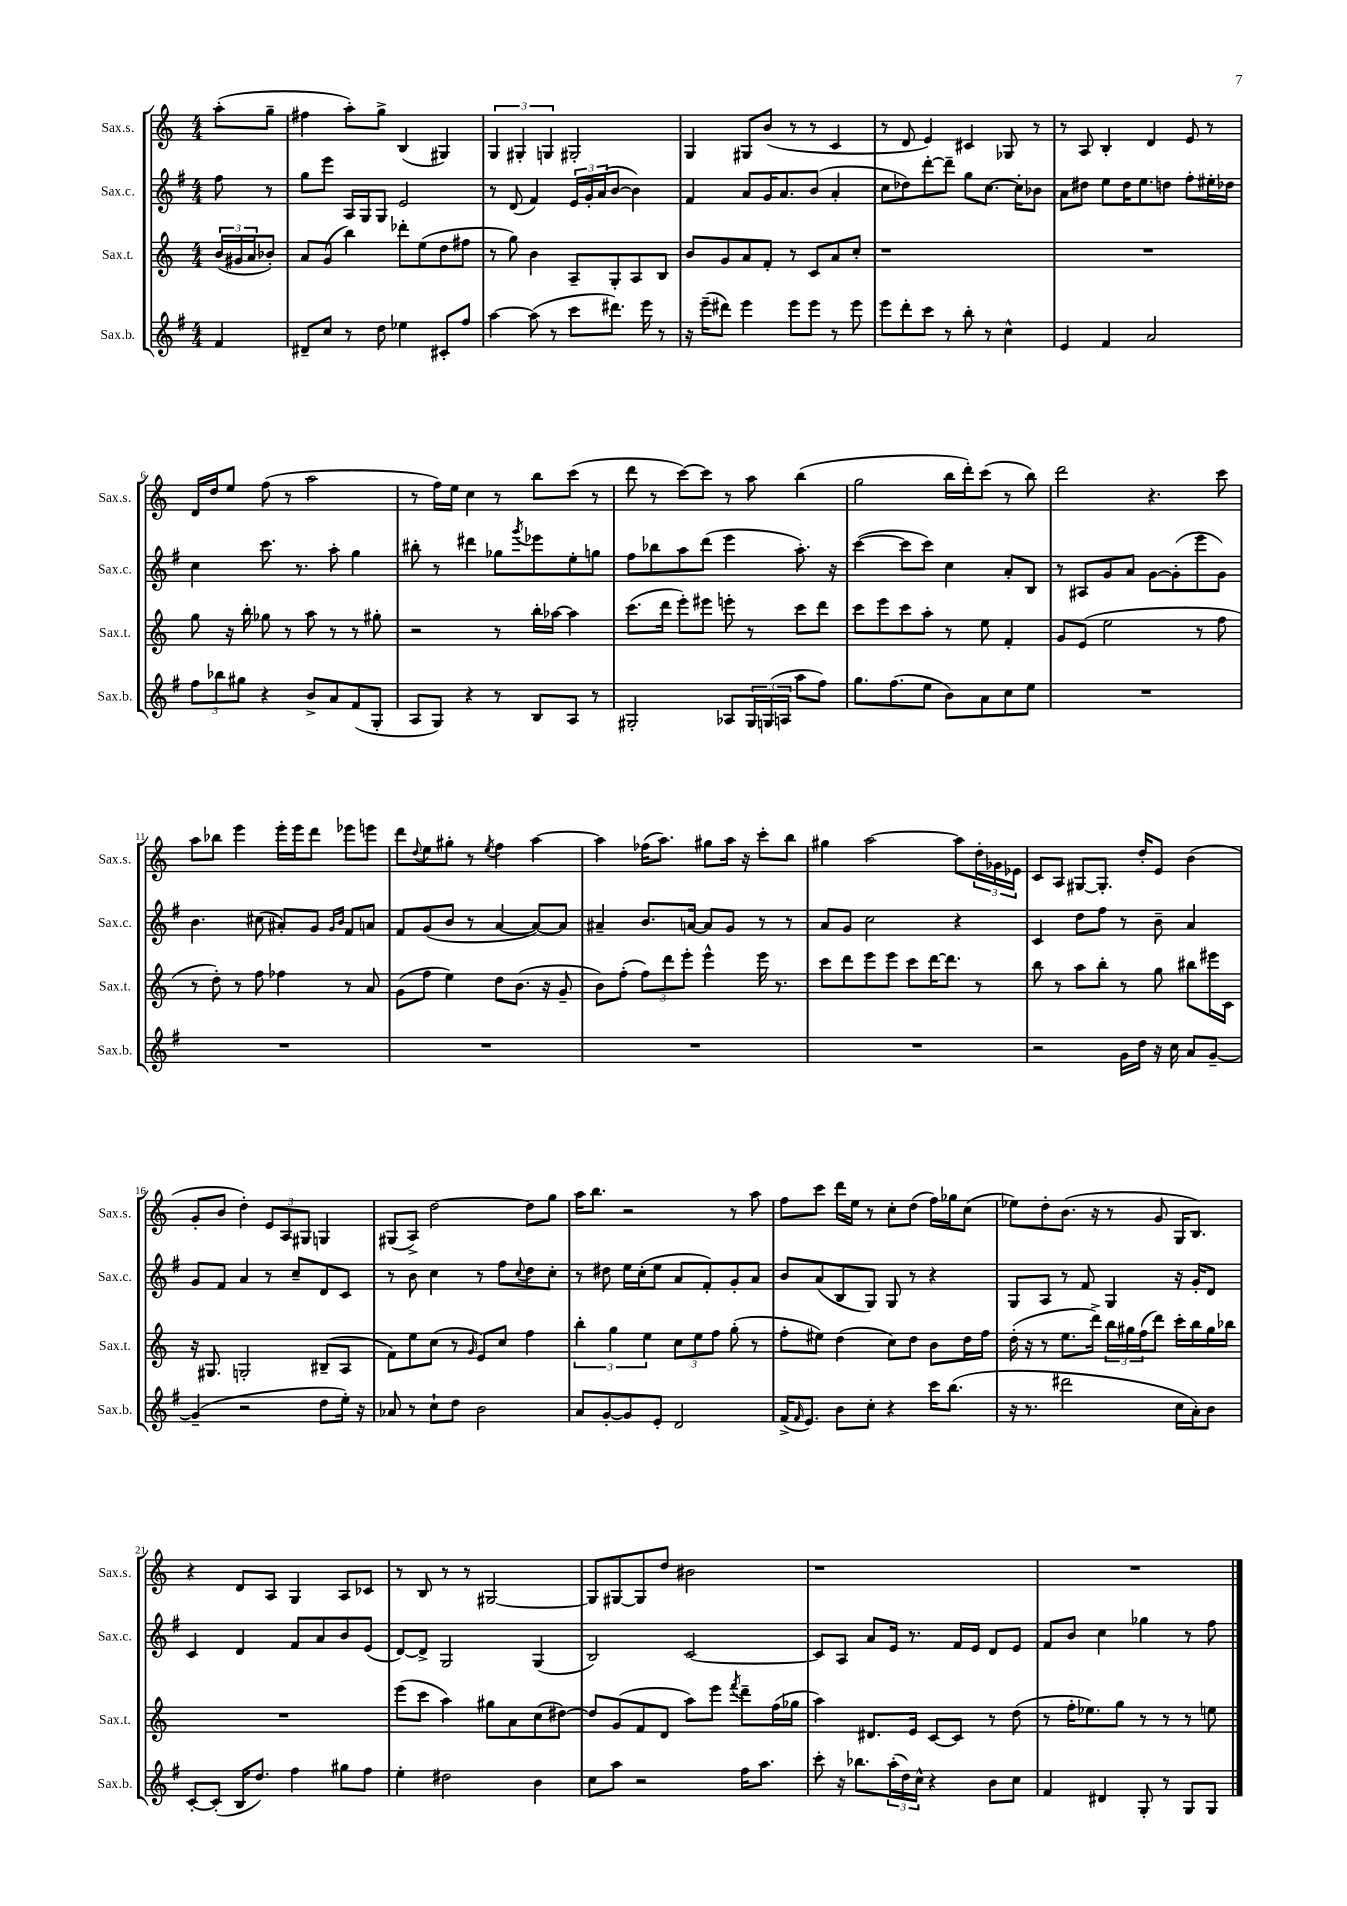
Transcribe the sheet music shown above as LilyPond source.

<<
\new StaffGroup <<
\new Staff = "s0" \with { instrumentName = "Sax.s." shortInstrumentName = "Sax.s." } {
    \clef treble \key c \major \numericTimeSignature \time 4/4 \partial 4
    a''8-.( g''8-- |
    fis''4 a''8-.) g''8-> b4( gis4) |
    \tuplet 3/2 { g4 gis4-. g4 } gis2-. |
    g4 gis8 b'8( r8 r8 c'4 |
    r8 d'8 e'4) cis'4 ges8 r8 |
    r8 a8 b4-. d'4 e'8 r8 |
    d'16 d''16 e''8 f''8( r8 a''2 |
    r8 f''16) e''16 c''4 r8 b''8 c'''8( r8 |
    d'''8 r8 c'''8~) c'''8 r8 a''8 b''4( |
    g''2 b''16 d'''16-.) c'''8( r8 b''8) |
    d'''2 r4. c'''8 |
    a''8 bes''8 e'''4 e'''16-. e'''16 d'''8 ees'''8 e'''8 |
    d'''8 \appoggiatura { d''8 } e''8 gis''8-. r8 \acciaccatura { e''8 } f''4 a''4~ |
    a''4 fes''16( a''8.) gis''8 a''16 r16 c'''8-. b''8 |
    gis''4 a''2~ a''8 \tuplet 3/2 { d''16-. ges'16 ees'16 } |
    c'8 a8 gis8~ gis8.-. d''16-. e'8 b'4( |
    g'8-. b'8 d''4-.) \tuplet 3/2 { e'8 a8 gis8 } g4 |
    gis8( a8->) d''2~ d''8 g''8 |
    a''16 b''8. r2 r8 a''8 |
    f''8 c'''8 d'''16 e''16 r8 c''8-. d''8( f''16) ges''16 c''8( |
    ees''8) d''8-. b'8.( r16 r8 g'8 g16 b8.) |
    r4 d'8 a8 g4 a8 ces'8 |
    r8 b8 r8 r8 gis2~ |
    gis8 gis8~ gis8 d''8 bis'2 |
    r1 |
    R1 \bar "|." |
}
\new Staff = "s1" \with { instrumentName = "Sax.c." shortInstrumentName = "Sax.c." } {
    \clef treble \key g \major \numericTimeSignature \time 4/4 \partial 4
    fis''8 r8 |
    g''8 e'''8 a16 g16 g8 e'2 |
    r8 d'8( fis'4) \tuplet 3/2 { e'16 g'16-. a'16( } b'8~ b'4) |
    fis'4 a'8 g'16 a'8. b'8( a'4-. |
    c''8 des''8) d'''8~-. d'''8-- g''8 c''8.~ c''16-. bes'8 |
    a'8 dis''8 e''8 dis''16 e''8. d''8 fis''8-. eis''16-. des''16 |
    c''4 c'''8. r8. a''8-. g''4 |
    bis''8-. r8 dis'''4 ges''8 \acciaccatura { g'''8 } ees'''8 e''8-. g''8 |
    fis''8 bes''8 a''8 d'''8( e'''4 a''8.-.) r16 |
    c'''4~( c'''8 c'''8) c''4 a'8-. b8 |
    r8 ais8 g'8 a'8 g'8~ g'8-.( e'''8 g'8) |
    b'4. cis''8( ais'8-.) g'8 \grace { g'16 b'16 } fis'8 a'8 |
    fis'8 g'8( b'8 r8 a'4~ a'8~) a'8 |
    ais'4-- b'8. a'16~ a'8 g'8 r8 r8 |
    a'8 g'8 c''2 r4 |
    c'4 d''8 fis''8 r8 b'8-- a'4 |
    g'8 fis'8 a'4 r8 c''8-- d'8 c'8 |
    r8 b'8 c''4 r8 fis''8 \appoggiatura { c''8 } d''8 c''8-. |
    r8 dis''8 e''16 c''16-.( e''8 a'8 fis'8-.) g'8-. a'8 |
    b'8 a'8( b8 g8) g8 r8 r4 |
    g8 a8 r8 fis'8 g4 r16 g'16-. d'8 |
    c'4 d'4 fis'8 a'8 b'8 e'8( |
    d'8~) d'8-> g2 g4( |
    b2) c'2~ |
    c'8 a8 a'8 e'16 r8. fis'16 e'16 d'8 e'8 |
    fis'8 b'8 c''4 ges''4 r8 fis''8 \bar "|." |
}
\new Staff = "s2" \with { instrumentName = "Sax.t." shortInstrumentName = "Sax.t." } {
    \clef treble \key c \major \numericTimeSignature \time 4/4 \partial 4
    \tuplet 3/2 { b'16( gis'16 a'16 } bes'8-.) |
    a'8 g'8( b''4) des'''8-. e''8( d''8 fis''8 |
    r8 g''8) b'4 a8-- g8-. a8 b8 |
    b'8 g'8 a'8 f'8-. r8 c'8 a'8 c''8-. |
    r1 |
    R1 |
    g''8 r16 b''16-. ges''8 r8 a''8 r8 r8 gis''8-. |
    r2 r8 b''16-. aes''16~ aes''4 |
    c'''8.( d'''16 e'''8-.) eis'''8 e'''8-. r8 c'''8 d'''8 |
    c'''8 e'''8 c'''8 a''8-. r8 e''8 f'4-. |
    g'8 e'8( e''2 r8 f''8 |
    r8 d''8-.) r8 f''8 fes''4 r8 a'8 |
    g'8( f''8 e''4) d''8 b'8.( r16 g'8-- |
    b'8) f''8-.( \tuplet 3/2 { f''8) d'''8 e'''8-. } e'''4-^ e'''16 r8. |
    c'''8 d'''8 e'''8 e'''8 c'''8 d'''16~ d'''8. r8 |
    b''8 r8 a''8 b''8-. r8 g''8 bis''8 eis'''16 c'16 |
    r16 gis8. g2-. bis8--( a8 |
    f'8) e''8 c''8( r8 \grace { g'16 } e'8) c''8 f''4 |
    \tuplet 3/2 { b''4-. g''4 e''4 } \tuplet 3/2 { c''8 e''8 f''8 } g''8-.( r8 |
    f''8-. eis''8) d''4( c''8) d''8 b'8 d''16 f''16 |
    d''16-.( r16 r8 e''8. d'''16->) \tuplet 3/2 { b''16 gis''16 f''16( } d'''8) c'''16-. b''16 gis''16 bes''16 |
    R1 |
    e'''8( c'''8 a''4) gis''8 a'8 c''8( dis''8~) |
    dis''8 g'8( f'8 d'8 a''8) e'''8 \acciaccatura { f'''8 } d'''8-- f''16( ges''16 |
    a''4) dis'8. e'16 c'8~ c'8 r8 d''8( |
    r8 f''16-. ees''8.) g''8 r8 r8 r8 e''8 \bar "|." |
}
\new Staff = "s3" \with { instrumentName = "Sax.b." shortInstrumentName = "Sax.b." } {
    \clef treble \key g \major \numericTimeSignature \time 4/4 \partial 4
    fis'4 |
    dis'8-- c''8 r8 d''8 ees''4 cis'8-. fis''8 |
    a''4~ a''8( r8 c'''8 dis'''8.) e'''16 r8 |
    r16 e'''16--( dis'''8) e'''4 e'''8 e'''8 r8 e'''8 |
    e'''8 d'''8-. c'''8 r8 b''8-. r8 c''4-^ |
    e'4 fis'4 a'2 |
    \tuplet 3/2 { fis''8 bes''8 gis''8 } r4 b'8-> a'8 fis'8( g8-. |
    a8 g8) r4 r8 b8 a8 r8 |
    gis2-. aes8 \tuplet 3/2 { gis16 g16( a16 } a''8 fis''8) |
    g''8. fis''8.( e''8 b'8) a'8 c''8 e''8 |
    R1 |
    R1 |
    R1 |
    R1 |
    R1 |
    r2 g'16 d''16 r16 c''16 a'8 g'8~-- |
    g'4--( r2 d''8 e''16-.) r16 |
    aes'8 r8 c''8-! d''8 b'2 |
    a'8 g'8~-. g'8 e'8-. d'2 |
    fis'16->( \grace { fis'16 } e'8.) b'8 c''8-. r4 c'''16 b''8.( |
    r16 r8. dis'''2 c''16 a'16-.) b'8 |
    c'8~-. c'8-.( b16 d''8.) fis''4 gis''8 fis''8 |
    e''4-. dis''2 b'4 |
    c''8 a''8 r2 fis''16 a''8. |
    c'''8-. r16 bes''8. \tuplet 3/2 { a''16-.( d''16) c''16-^ } r4 b'8 c''8 |
    fis'4 dis'4 g8-. r8 g8 g8 \bar "|." |
}
>>
>>
